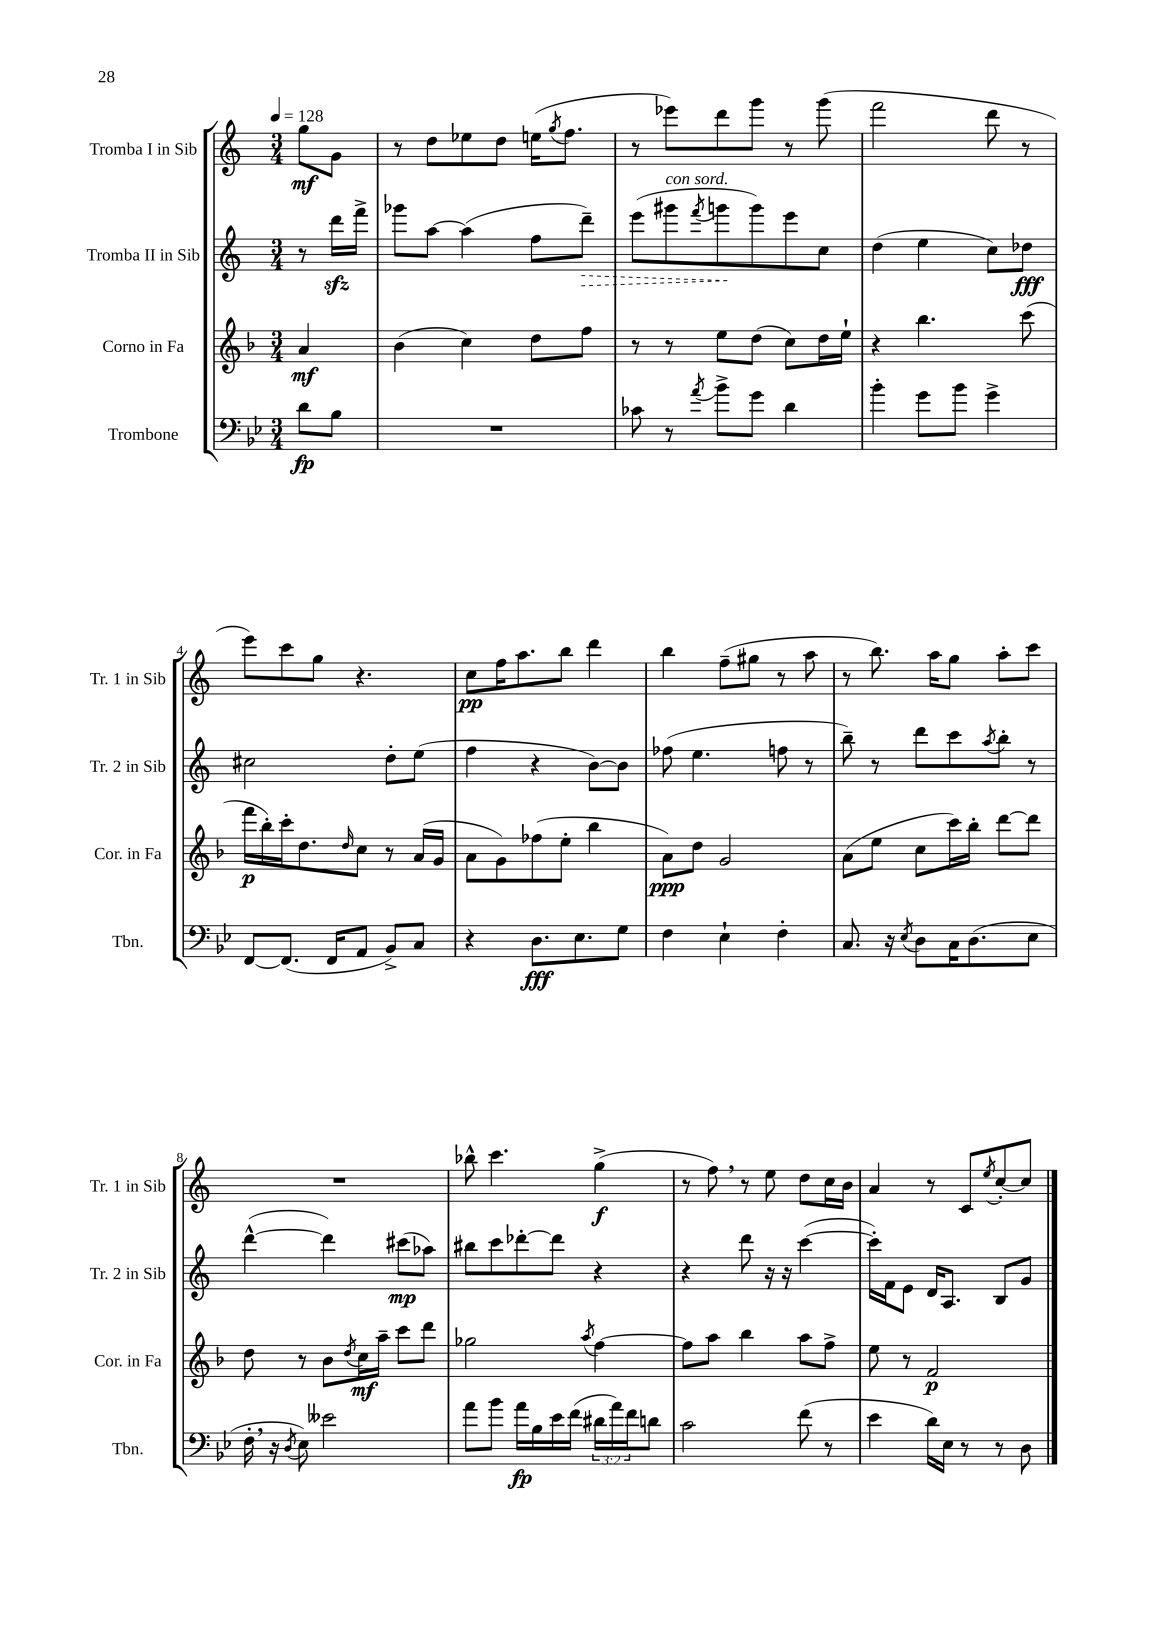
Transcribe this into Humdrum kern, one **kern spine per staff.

**kern	**kern	**kern	**kern
*staff4	*staff3	*staff2	*staff1
*clefF4	*clefG2	*clefG2	*clefG2
*k[b-e-]	*k[b-]	*k[]	*k[]
*M3/4	*M3/4	*M3/4	*M3/4
*MM128	*MM128	*MM128	*MM128
8d\L	4a/	8r	8gg\L
8B-\J	.	16ddd\LL	8g\J
.	.	16fff^\JJ	.
=	=	=	=
2.r	(4b-\	8ggg-\L	8r
.	.	[8aa\J	8dd\L
.	4cc\)	(4aa\]	8ee-\
.	.	.	8dd\J
.	8dd\L	8ff\L	(16ee\LK
.	.	.	8qgg/
.	.	.	8.ff\J
.	8ff\J	8ddd~\J)	.
=	=	=	=
8c-\	8r	(8eee\L	8r
8r	8r	8ggg#\	8eee-\L)
8qa/	.	8qfff/	.
8b-^\L	8ee\L	8ggg\	8ddd\
8g\J	(8dd\J	8ggg\)	8ggg\J
4d\	8cc\L)	8eee\	8r
.	16dd\L	8cc\J	(8ggg\
.	16ee`\JJ	.	.
=	=	=	=
4b-'\	4r	(4dd\	2fff\
8g\L	4.bb-\	4ee\	.
8b-\J	.	.	.
4g^\	.	8cc\L)	8ddd\
.	(8ccc\	8dd-\J	8r
=	=	=	=
[8FF/L	16fff\LL	2cc#\	8eee\L)
.	16bb-'\)	.	.
(8.FF/]J	16ccc'\J	.	8ccc\
.	8.dd\	.	.
.	.	.	8gg\J
16FF/LK	.	.	.
.	16qqdd/	.	.
8AA/J	8cc\J	.	4.r
8BB-^/L)	8r	8dd'\L	.
8C/J	(16a/LL	(8ee\J	.
.	16g/JJ	.	.
=	=	=	=
4r	8a\L	4ff\	8cc\L
.	8g\)	.	16ff\K
.	.	.	8.aa\
8.D\L	(8ff-\	4r	.
.	8ee'\J	.	8bb\J
8.E-\	.	.	.
.	4bb-\	[8b\L)	4ddd\
8G\J	.	8b\]J	.
=	=	=	=
4F\	8a\L)	(8ff-\	4bb\
.	8dd\J	4.ee\	.
4E-`\	2g/	.	(8ff~\L
.	.	.	8gg#\J
4F'\	.	8ff\	8r
.	.	8r	8aa\
=	=	=	=
8.C/	(8a\L	8bb~\)	8r
.	8ee\J	8r	8.bb\)
16r	.	.	.
8qE-/	.	.	.
8D\L	8cc\L	8ddd\L	.
.	.	.	16aa\LK
16C\K	16ccc\L)	8ccc\	8gg\J
(8.D\	16bb-'\JJ	.	.
.	.	8qaa/	.
.	[8ddd\L	8bb'\J	8aa'\L
8E-\J	8ddd\]J	8r	8ccc\J
=	=	=	=
16F'\	8dd\	([4ddd^^\	2.r
16r	.	.	.
8qD/	.	.	.
8E-\)	8r	.	.
2e--\	8b-\L	4ddd\])	.
.	8qdd/	.	.
.	16cc\L	.	.
.	16aa~\JJ	.	.
.	8ccc\L	(8ccc#\L	.
.	8ddd\J	8aa-\J)	.
=	=	=	=
8a\L	2gg-\	8bb#\L	8bb-^^\
8b-\J	.	8ccc\	4.ccc\
16a\LL	.	[8ddd-'\	.
16B-\	.	.	.
16e-\	.	8ddd-\]J	.
(16f\JJ	.	.	.
.	8qaa/	.	.
24d#\LL	[4ff\	4r	(4gg^\
24a\)	.	.	.
24f\J	.	.	.
8d\J	.	.	.
=	=	=	=
2c\	8ff\]L	4r	8r
.	8aa\J	.	8ff\)
.	4bb-\	8ddd\	8r
.	.	16r	8ee\
.	.	16r	.
(8f\	8aa\L	([4ccc\	8dd\L
8r	8ff^\J	.	16cc\L
.	.	.	16b\JJ
=	=	=	=
4e-\	8ee\	16ccc'\]LL)	4a/
.	.	16f\J	.
.	8r	8e\J	.
16d\LL)	2f/	16d/LK	8r
16E-\JJ	.	8.A/J	.
8r	.	.	8c/L
.	.	.	8qee/
8r	.	8B/L	[8cc'/
8D\	.	8g/J	8cc/]J
==	==	==	==
*-	*-	*-	*-
